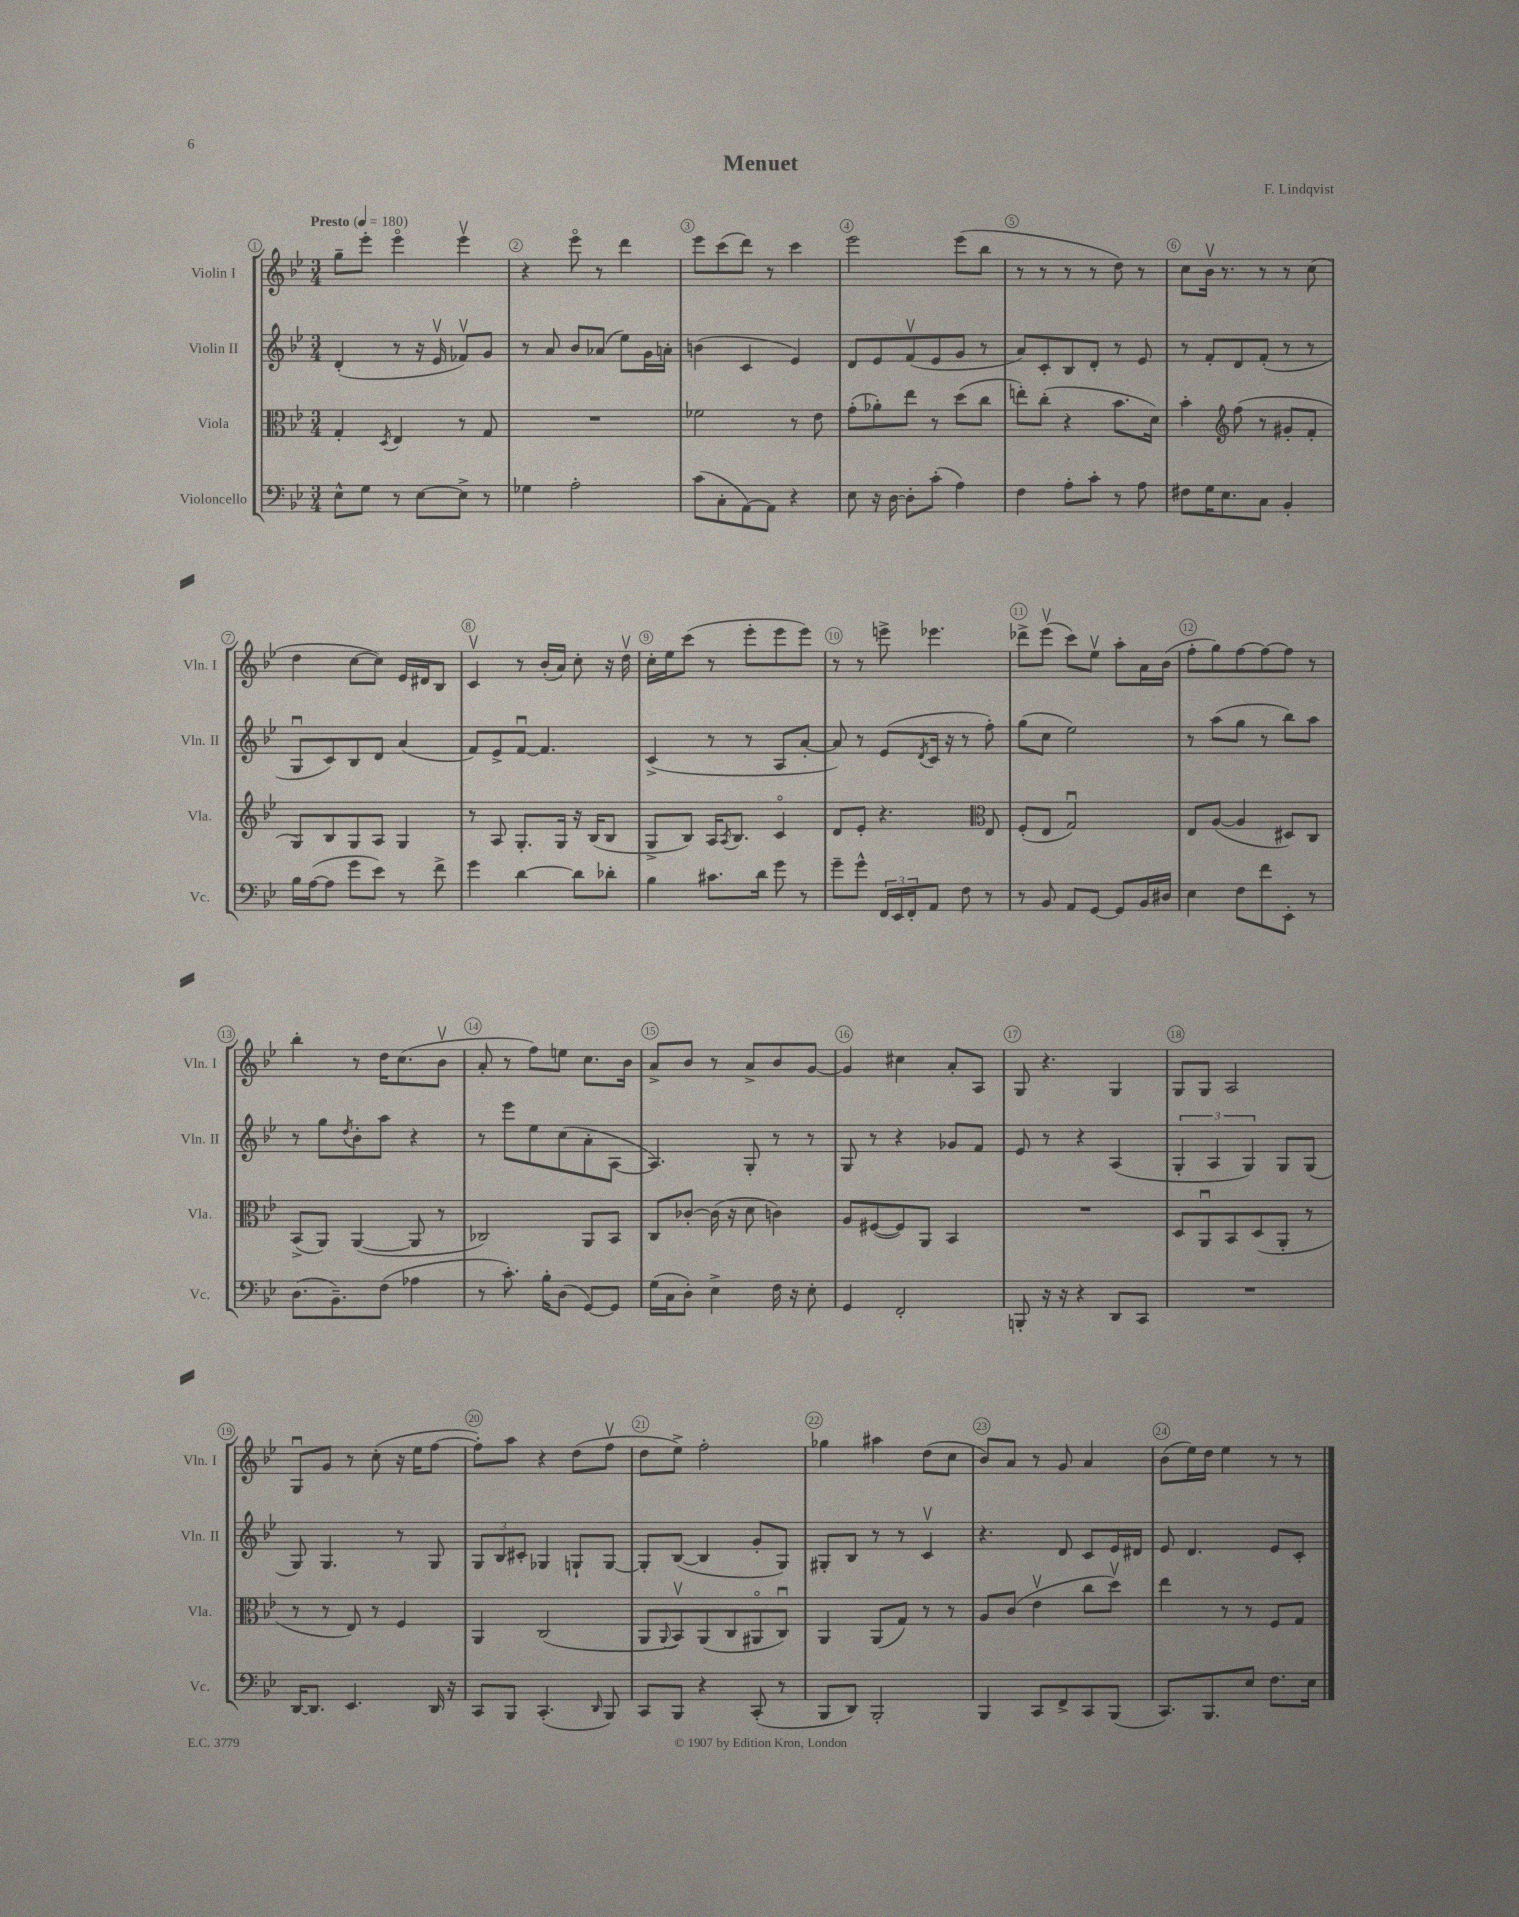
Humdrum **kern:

**kern	**kern	**kern	**kern
*staff4	*staff3	*staff2	*staff1
*clefF4	*clefC3	*clefG2	*clefG2
*k[b-e-]	*k[b-e-]	*k[b-e-]	*k[b-e-]
*M3/4	*M3/4	*M3/4	*M3/4
*MM180	*MM180	*MM180	*MM180
8E-^^	4G'	(4d'	8gg~
8G	.	.	8eee-'
.	8qD	.	.
8r	4E-	8r	4eee-o
[8E-	.	16r	.
.	.	16e-v	.
8E-^]	8r	8f-v)	4eee-v
8r	8G	8g	.
=	=	=	=
4G-	2.r	8r	4r
.	.	8a	.
2A'	.	8b-	8eee-o
.	.	(8a-	8r
.	.	8ee-)	4ddd
.	.	16g	.
.	.	16a'	.
=	=	=	=
(8c	2f-	(4b	8eee-
8C'	.	.	(8ccc
[8AA)	.	4c	8ddd)
8AA]	.	.	8r
4r	8r	4e-)	4ccc
.	8e-	.	.
=	=	=	=
8E-	(8g'	8d	2eee-
16r	8a-')	8e-	.
[16D	.	.	.
8D']	8ee-	(8fv	.
(8c'	8r	8e-	.
4A)	(8dd	8g	(8eee-
.	8cc	8r	8bb-
=	=	=	=
4F	8ee')	8a)	8r
.	(8cc'	8c'	8r
8A'	4r	8B-	8r
8c'	.	8d'	8r
8r	8.b-	8r	8dd)
8A	.	8e-	8r
.	16d)	.	.
=	=	=	=
8F#	4b-'	8r	8cc
16G	.	8f'	16b-v
8.E-	.	.	8.r
*	*clefG2	*	*
.	(8ff	8d	.
8C	8r	(8f'	8r
4BB-'	8g#'	8r	8r
.	8f'	8r	(8cc
=	=	=	=
16B-	8G)	8Gu	4dd
([16A	.	.	.
8A]	8B-	8c)	.
8g	8G	8B-	[8cc
8e-)	8A	8d	8cc])
8r	4G	(4a	16e-
.	.	.	16d#
8f^	.	.	8B-
=	=	=	=
4g	8r	8f)	4cv
.	8A	8e-^	.
[4d	8.G'	[8fu	8r
.	.	4.f]	(16b-'
.	16G	.	16a)
8d]	16r	.	8cc'
.	(16B-	.	.
8d-'	8B-	.	16r
.	.	.	16ddv
=	=	=	=
4B-	8G^	(4c^	16cc'
.	.	.	16ee-
.	8B-)	.	(8ccc
8.c#	16A	8r	8r
.	8qA	.	.
.	8.B-	.	.
.	.	8r	8eee-'
16d	.	.	.
8g	4co	8A	8eee-
8r	.	[8a'	8eee-)
=	=	=	=
8g~	8d	8a])	8r
8g^^	8e-'	8r	8r
24FF	4.r	(8e-	8eee^
24EE-	.	.	.
24FF'	.	.	.
.	.	8qd	.
8AA	.	16c	4.eee-
.	.	16r	.
8F	.	8r	.
*	*clefC3	*	*
8r	8E-	8ff')	.
=	=	=	=
8r	(8F'	(8gg	8ddd-^
8BB-	8E-	8cc	(8eee-v
8AA	2Gu)	2ee-)	8ccc)
[8GG	.	.	8ee-v
8GG]	.	.	8aa'
16BB-	.	.	16a
16D#	.	.	(16b-
=	=	=	=
4E-	8E-	8r	8ff'
.	([8A	(8aa	8gg)
8F	4A]	8gg	[8ff
8f	.	8r	8ff_
8EE-'	8D#)	8bb-)	8ff]
8r	8C	8aa	8r
=	=	=	=
(8.D	(8BB-^	8r	4bb-'
.	8AA)	8gg	.
8.BB-~)	.	.	.
.	.	8qdd	.
.	([4AA	8b-'	8r
(8F	.	8aa	16dd
.	.	.	(8.cc
4A-	8AA]	4r	.
.	8r	.	8b-v
=	=	=	=
8r	2C-)	8r	8a'
8.c')	.	8eee-	8r
.	.	8ee-	8ff)
16B-'	.	.	.
(8D	.	(8cc	8ee
[8GG)	8AA	8a'	8.cc
8GG]	8BB-	[8A	.
.	.	.	16b-
=	=	=	=
(16G	8C	4.A])	8a^
16C	.	.	.
8D')	[8c-'	.	8b-
4E-^	(16c-]	.	8r
.	16r	.	.
.	8d	8G'	8a^
16F	4c)	8r	8b-
16r	.	.	.
8E-'	.	8r	[8g
=	=	=	=
4GG	8A	8G	4g]
.	([8F#	8r	.
2FF'	8F#])	4r	4cc#
.	8AA	.	.
.	4BB-	8g-	8a'
.	.	8f	8A
=	=	=	=
8BBB'	2.r	8e-	8G
16r	.	8r	4.r
16r	.	.	.
4r	.	4r	.
8DD	.	(4A	4G
8CC	.	.	.
=	=	=	=
2.r	8D	6G'	8G
.	8AAu	.	8G
.	.	6A	.
.	8BB-	.	2A
.	.	6G)	.
.	(8D	.	.
.	8AA'	8G	.
.	8r	(8G	.
=	=	=	=
[16DD	8r	8G)	8Gu
8.DD]	.	.	.
.	8r	4.G	8g
4.EE-	8E-)	.	8r
.	8r	.	(8cc'
.	4F	8r	16r
.	.	.	16ee-
16DD	.	8G	[8ff
16r	.	.	.
=	=	=	=
8CC	4AA	12G	8ff'])
.	.	12B-	.
8BBB-	.	.	8aa
.	.	12c#'	.
(4.CC'	(2C	4G-	4r
.	.	8G`	(8dd
16qqDD	.	.	.
8BBB-)	.	[8G	8ffv
=	=	=	=
8CC	8AA	8G']	8dd
.	8qqAA	.	.
8BBB-	8BB-v)	([8B-	8ee-^)
4r	(8AA	4B-]	2ff'
.	8C	.	.
(8CC'	8AA#o	8g'	.
8r	8Cu)	8G)	.
=	=	=	=
8BBB-	4AA	8G#'	4gg-
8DD)	.	8B-	.
2BBB-'	(8AA	8r	4aa#
.	8G)	8r	.
.	8r	4cv	(8dd
.	8r	.	8cc
=	=	=	=
4BBB-	8A	4.r	8b-)
.	(8c	.	8a
8CC	4e-v	.	8r
8FF^	.	8d	8g
8CC	8cc	8c	4a
(8BBB-	8ddv)	16e-	.
.	.	16d#	.
=	=	=	=
8.CC)	4ee-	8e-	(8b-
.	.	4.d	16ee-)
8.BBB-	.	.	16dd
.	8r	.	4ee-
8E-	8r	.	.
8.F	8F	8e-	8r
.	8G	8c'	8r
16E-	.	.	.
==	==	==	==
*-	*-	*-	*-
